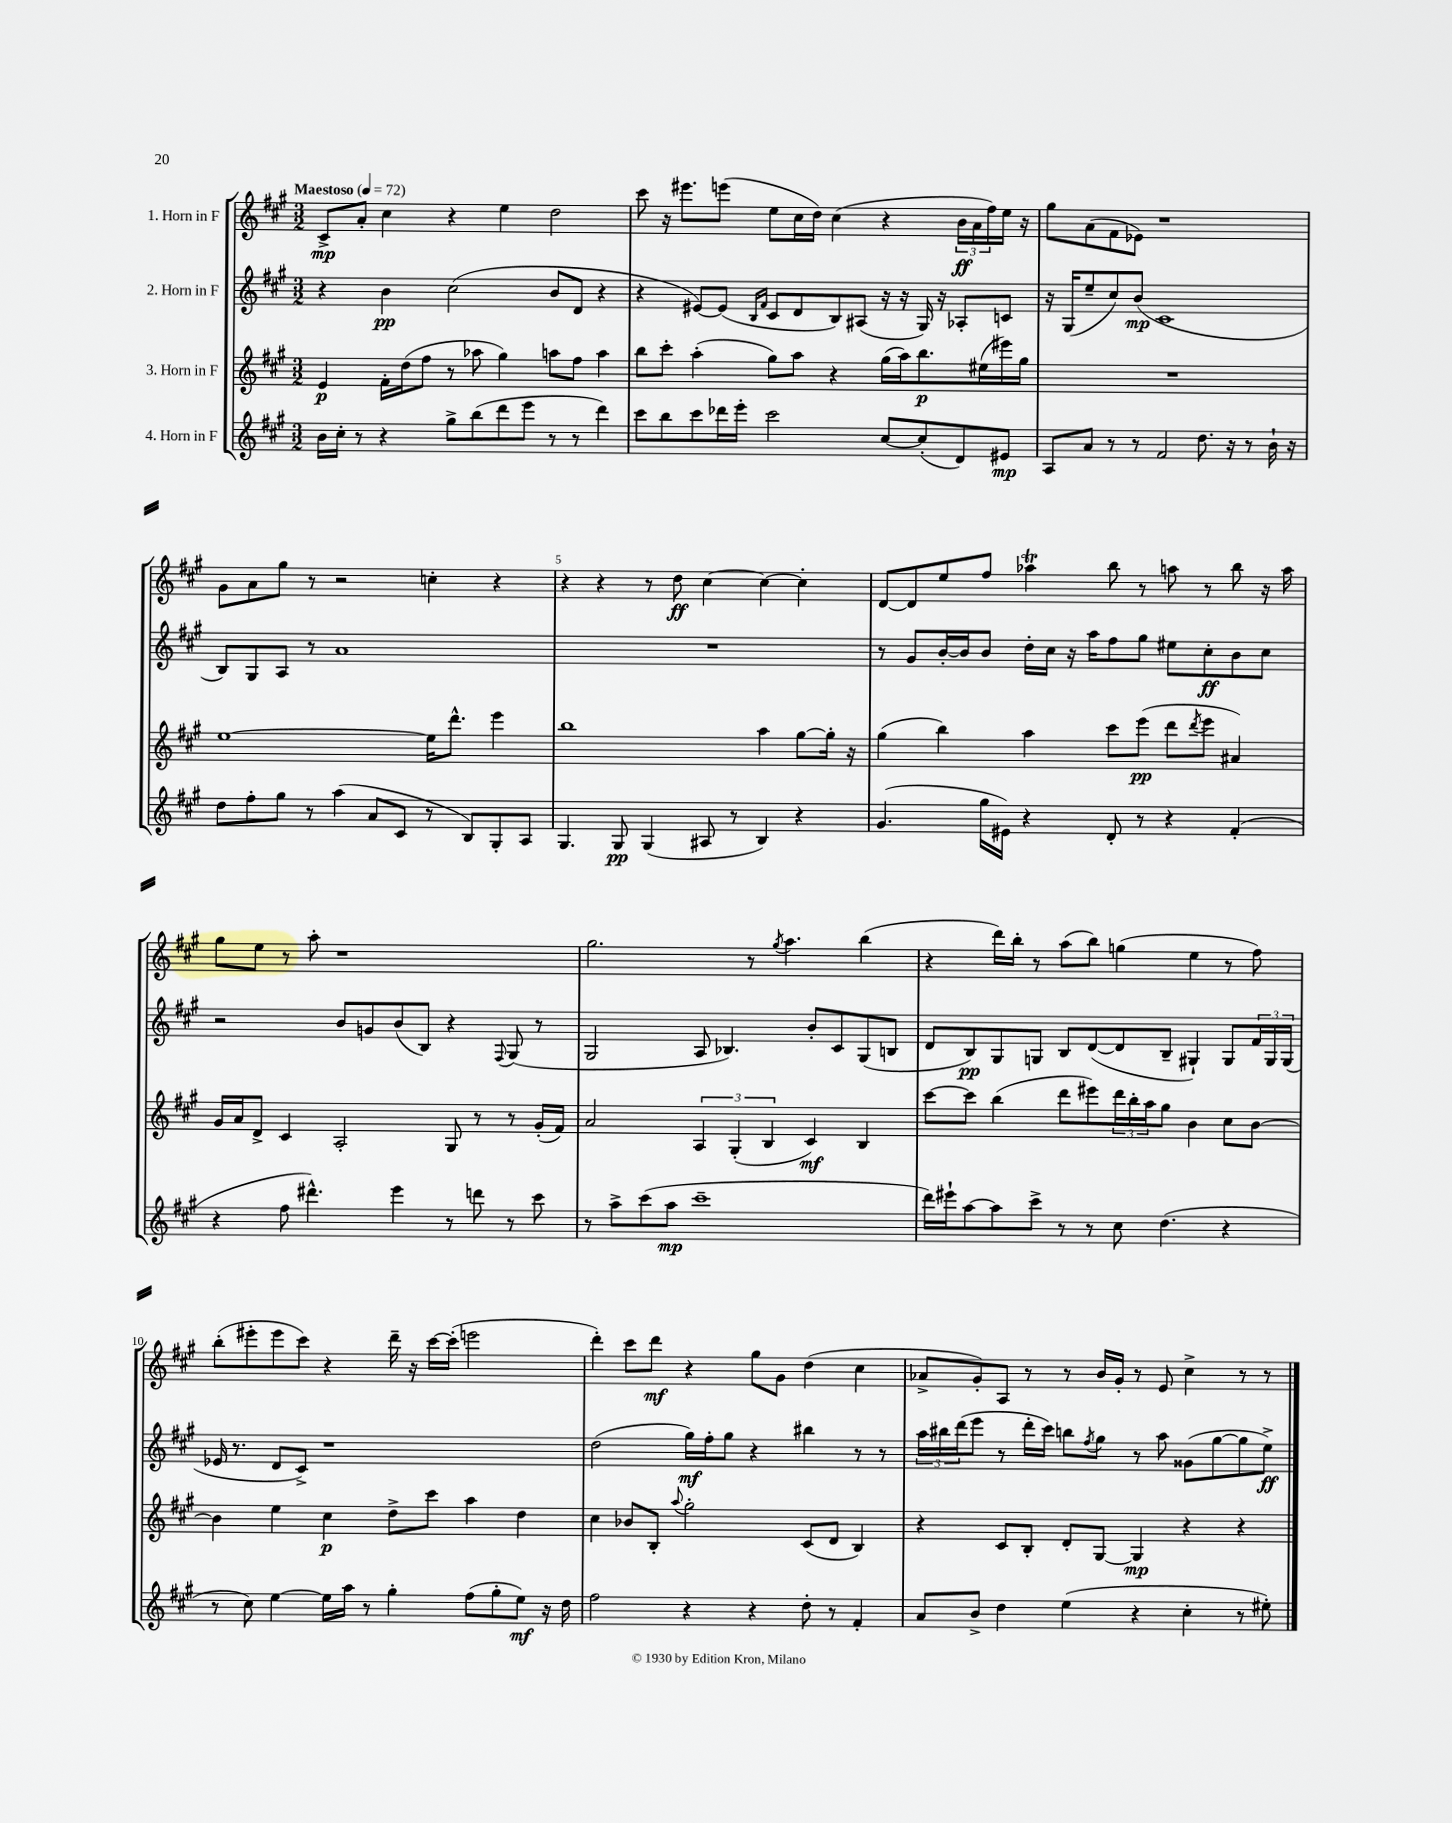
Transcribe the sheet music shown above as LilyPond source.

<<
\new StaffGroup <<
\new Staff = "s0" \with { instrumentName = "1. Horn in F" } {
    \clef treble \key a \major \numericTimeSignature \time 3/2 \tempo "Maestoso" 4 = 72
    cis'8->\mp a'8-. cis''4 r4 e''4 d''2 |
    cis'''8 r16 eis'''8. e'''8( e''8 cis''16 d''16) cis''4( r4 \tuplet 3/2 { b'16\ff a'16 fis''16) } e''16 r16 |
    gis''8 a'8( fis'8 ees'8) r1 |
    gis'8 a'8 gis''8 r8 r2 c''4-. r4 |
    r4 r4 r8 d''8\ff cis''4~ cis''4~ cis''4-. |
    d'8~ d'8 e''8 fis''8 aes''4\trill b''8 r8 a''8 r8 b''8 r16 a''16 |
    gis''8 e''8 r8 a''8-. r1 |
    gis''2. r8 \acciaccatura { gis''8 } a''4. b''4( |
    r4 d'''16) b''16-. r8 a''8( b''8) g''4( e''4 r8 fis''8) |
    b''8-.( eis'''8-. eis'''8 cis'''8) r4 d'''16-- r16 cis'''16~ cis'''16-.( e'''2 |
    d'''4-.) cis'''8 d'''8\mf r4 gis''8 gis'8 d''4( cis''4 |
    aes'8-> gis'8-.) a8 r8 r8 b'16 gis'16-. r8 e'8 cis''4-> r8 r8 \bar "|." |
}
\new Staff = "s1" \with { instrumentName = "2. Horn in F" } {
    \clef treble \key a \major \numericTimeSignature \time 3/2
    r4 b'4\pp cis''2( b'8 d'8 r4 |
    r4 eis'8~) eis'8( \grace { b16 fis'16 } cis'8 d'8 b8) ais8( r16 r16 gis16) r16 aes8-. c'8 |
    r16 gis16( e''8-- cis''8) b'8\mp( cis'1 |
    b8) gis8 a8 r8 a'1 |
    R1. |
    r8 gis'8 b'16~-. b'16 b'8 d''16-. cis''16 r16 a''16 fis''8 gis''8 eis''8 cis''8-.\ff b'8 cis''8 |
    r2 b'8 g'8 b'8( b8) r4 \appoggiatura { fis8 } gis8( r8 |
    gis2 a8 bes4.) b'8-. cis'8 gis8( b8 |
    d'8 b8\pp) gis8 g8 b8 d'8~( d'8 b8-- gis4-!) gis8 \tuplet 3/2 { fis'16 gis16 gis16( } |
    ees'16 r8. d'8 cis'8->) r1 |
    d''2( gis''16\mf) fis''16-. gis''8 r4 bis''4 r8 r8 |
    \tuplet 3/2 { a''16 bis''16 d'''16( } e'''8 r8 d'''16-. cis'''16) b''8 \acciaccatura { fis''8 } gis''8 r8 a''8 gisis'8( gis''8~ gis''8 e''8->\ff) \bar "|." |
}
\new Staff = "s2" \with { instrumentName = "3. Horn in F" } {
    \clef treble \key a \major \numericTimeSignature \time 3/2
    e'4\p fis'16-. d''16( fis''8 r8 aes''8 gis''4) a''8 fis''8 a''4 |
    b''8 cis'''8-. a''4-.( gis''8) a''8 r4 gis''16( a''16) b''8.\p eis''16( eis'''16) gis''16 |
    R1. |
    e''1~ e''16 d'''8.-^ e'''4 |
    b''1 a''4 gis''8~ gis''16-. r16 |
    gis''4( b''4) a''4 cis'''8 e'''8\pp( d'''8 \acciaccatura { d'''8 } e'''8 ais'4) |
    gis'16 a'16 d'8-> cis'4 a2-. gis8 r8 r8 gis'16-.( fis'16) |
    a'2 \tuplet 3/2 { a4 gis4-.( b4 } cis'4\mf) b4 |
    cis'''8~ cis'''8 b''4( d'''8 eis'''8) \tuplet 3/2 { d'''16 b''16-. a''16 } gis''8 b'4 cis''8 b'8~ |
    b'4 e''4 cis''4\p d''8-> cis'''8 a''4 d''4 |
    cis''4 bes'8 b8-. \appoggiatura { a''8 } gis''2-. cis'8( d'8 b4) |
    r4 cis'8 b8-. d'8-. gis8~ gis4\mp r4 r4 \bar "|." |
}
\new Staff = "s3" \with { instrumentName = "4. Horn in F" } {
    \clef treble \key a \major \numericTimeSignature \time 3/2
    b'16 cis''16-. r8 r4 gis''8-> b''8( d'''8 e'''8 r8 r8 d'''4) |
    cis'''8 b''8 cis'''8 des'''16 e'''16-. cis'''2 cis''8~ cis''8-.( d'8) eis'8\mp |
    a8 a'8 r8 r8 fis'2 d''8. r16 r8 b'16-! r16 |
    d''8 fis''8-. gis''8 r8 a''4( a'8 cis'8 r8 b8) gis8-. a8 |
    gis4. gis8\pp gis4( ais8 r8 b4) r4 |
    gis'4.( gis''16 eis'16) r4 d'8-. r8 r4 fis'4-.( |
    r4 fis''8 dis'''4.-^) e'''4 r8 d'''8 r8 cis'''8 |
    r8 a''8-> cis'''8( a''8\mp cis'''1-- |
    d'''16) eis'''16-! a''8~ a''8 cis'''8-> r8 r8 cis''8 d''4.( r4 |
    r8 cis''8) e''4~ e''16 a''16 r8 gis''4-. fis''8( gis''8-. e''8\mf) r16 d''16 |
    fis''2 r4 r4 d''8-. r8 fis'4-. |
    a'8 b'8-> d''4 e''4( r4 cis''4-. r8 eis''8-.) \bar "|." |
}
>>
>>
\layout { \context { \Score \override BarNumber.break-visibility = ##(#f #t #t) barNumberVisibility = #(every-nth-bar-number-visible 5) } }
